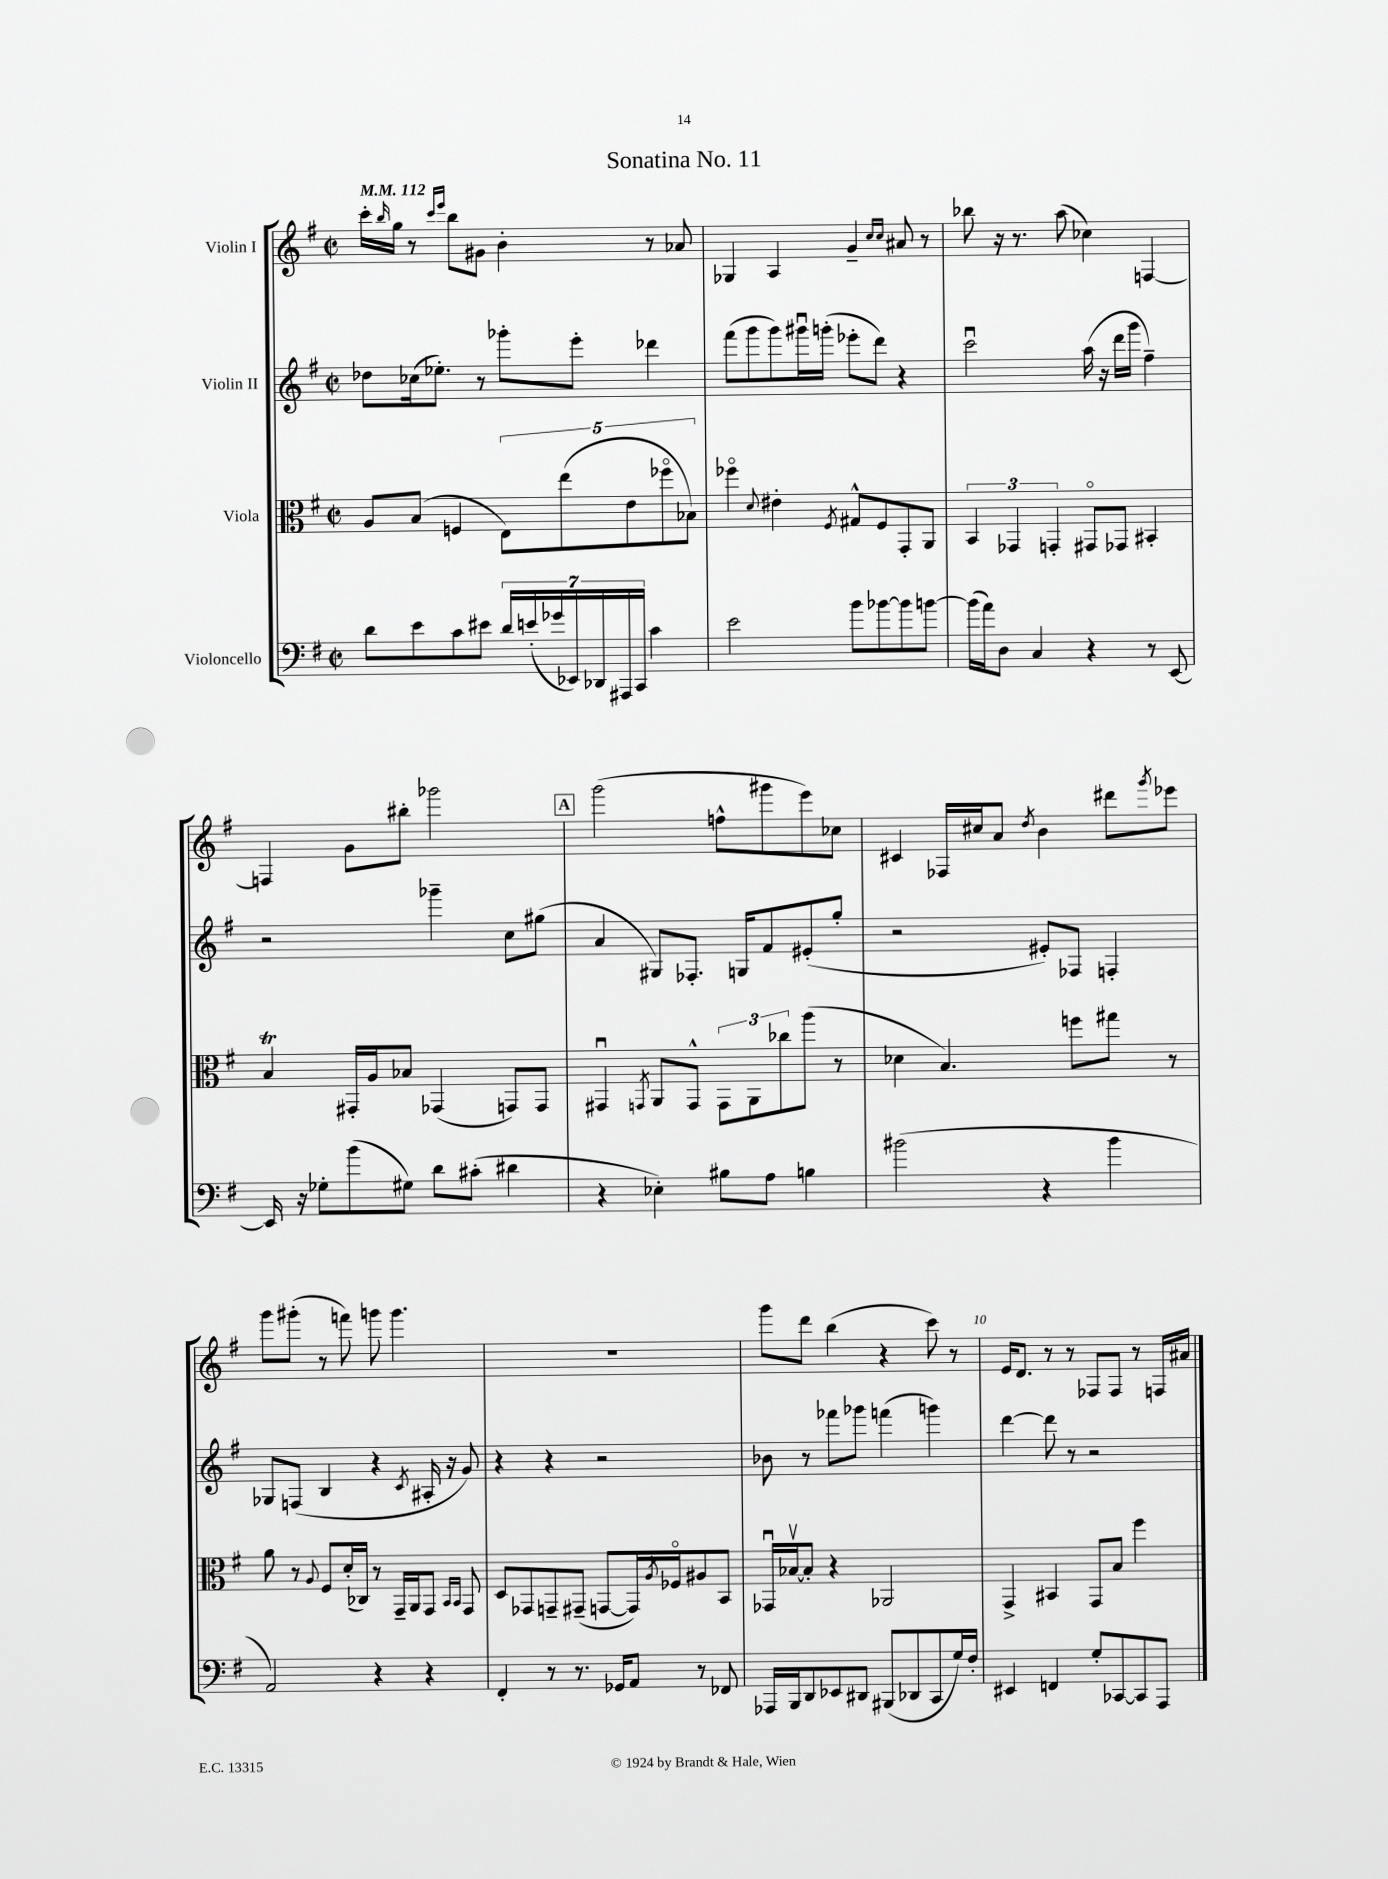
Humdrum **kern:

**kern	**kern	**kern	**kern
*staff4	*staff3	*staff2	*staff1
*clefF4	*clefC3	*clefG2	*clefG2
*k[f#]	*k[f#]	*k[f#]	*k[f#]
*M2/2	*M2/2	*M2/2	*M2/2
*met(c|)	*met(c|)	*met(c|)	*met(c|)
*MM112	*MM112	*MM112	*MM112
8d	8A	8dd-	16ccc'
.	.	.	16qqbb
.	.	.	16gg
8e	(8B	(16cc-	8r
.	.	8.ee-')	.
.	.	.	16qqccc
.	.	.	16qqeee
8c	4F	.	8bb
8e#	.	8r	8g#
28d	10E)	8ggg-'	4b'
(28e'	.	.	.
28g-	.	.	.
.	(10ee	.	.
28EE-)	.	.	.
.	.	8eee'	.
28DD-	.	.	.
28AAA#	.	.	.
.	10e	.	.
28CC	.	.	.
4c	.	4ddd-	8r
.	10ff-o	.	.
.	.	.	8a-
.	10B-)	.	.
=	=	=	=
2e	4ff-o	(8fff#	4G-
.	.	8ggg	.
.	8qqd	.	.
.	4e#'	8ggg)	4A
.	.	16ggg#u	.
.	.	(16ggg'	.
.	8qF#	.	.
8b	8G#^^	8eee-'	4g~
[8b-	8F#	8ddd)	.
.	.	.	16qqcc
.	.	.	16qqcc
8b-]	8GG'	4r	8a#
[8b	8AA	.	8r
=	=	=	=
(16b]	6BB	2cccu	8bb-
16a)	.	.	.
8D	.	.	16r
.	6GG-	.	.
.	.	.	8.r
4C	.	.	.
.	6GG'	.	.
.	.	.	(8aa
4r	8GG#o	(16aa	4cc-)
.	.	16r	.
.	8GG-	16ddd	.
.	.	16ggg	.
8r	4BB#'	4ff#~)	[4F
[8EE	.	.	.
=	=	=	=
16EE]	4B	2r	4F]
16r	.	.	.
8G-'	.	.	.
(8b	16GG#'	.	8g
.	16A	.	.
8G#)	8B-	.	8bb#'
8d	(4GG-	4ggg-~	2ggg-
(8c#'	.	.	.
4d#	8GG)	8cc	.
.	8GG	(8gg#	.
=	=	=	=
4r	4GG#u	4a	(2ggg
.	8qGG	.	.
4E-')	8AA	8G#)	.
.	8GG^^	8.F-'	.
8B#	12GG	.	8ff^^
.	.	16G	.
.	12AA	.	.
8A	.	8f#	8ggg#
.	12cc-	.	.
4B	(8aa	(8e#'	8eee)
.	8r	8gg'	8cc-
=	=	=	=
(2b#	4d-	2r	4c#
.	4.B)	.	16F-
.	.	.	16cc#
.	.	.	8a
.	.	.	8qdd
4r	.	8e#')	4b
.	8ff	8F-	.
4b#	8gg#	4F'	8ddd#
.	.	.	8qggg
.	8r	.	8eee-
=	=	=	=
2AA)	8a	8G-	8ggg
.	8r	(8F	(8ggg#'
.	8qqA	.	.
.	8F#	4B	8r
.	(16d'	.	8fff)
.	16C-)	.	.
4r	8r	4r	8ggg
.	16GG~	.	4.ggg
.	16AA	.	.
.	.	8qc	.
4r	8GG	16A#'	.
.	.	16r	.
.	16qqBB	.	.
.	16qqBB	.	.
.	8GG	8g)	.
=	=	=	=
4FF#'	8D	4r	1r
.	8GG-	.	.
8r	8GG~	4r	.
8.r	(8GG#~	.	.
.	[8GG	2r	.
16GG-	.	.	.
8AA	16GG])	.	.
.	8qA	.	.
.	16F-o	.	.
8r	8A#	.	.
8FF-	8BB	.	.
=	=	=	=
16AAA-	16GG-u	8b-	8ggg
16BBB	[16B-v	.	.
8DD	8B-']	8r	8ddd
8EE-	4r	8fff-	(4bb
8DD#	.	8ggg-	.
(8BBB#	2AA-	(4fff	4r
8DD-	.	.	.
8CC	.	4ggg)	8ccc)
16G)	.	.	8r
16F#'	.	.	.
=	=	=	=
4EE#	4GG^	[4ddd	16e
.	.	.	8.d
4FF	4BB#	8ddd]	8r
.	.	8r	8r
8G'	8GG	2r	8F-
[8CC-	8B	.	8F-
8CC-]	4ff#	.	8r
8AAA	.	.	16F
.	.	.	16a#
==	==	==	==
*-	*-	*-	*-
